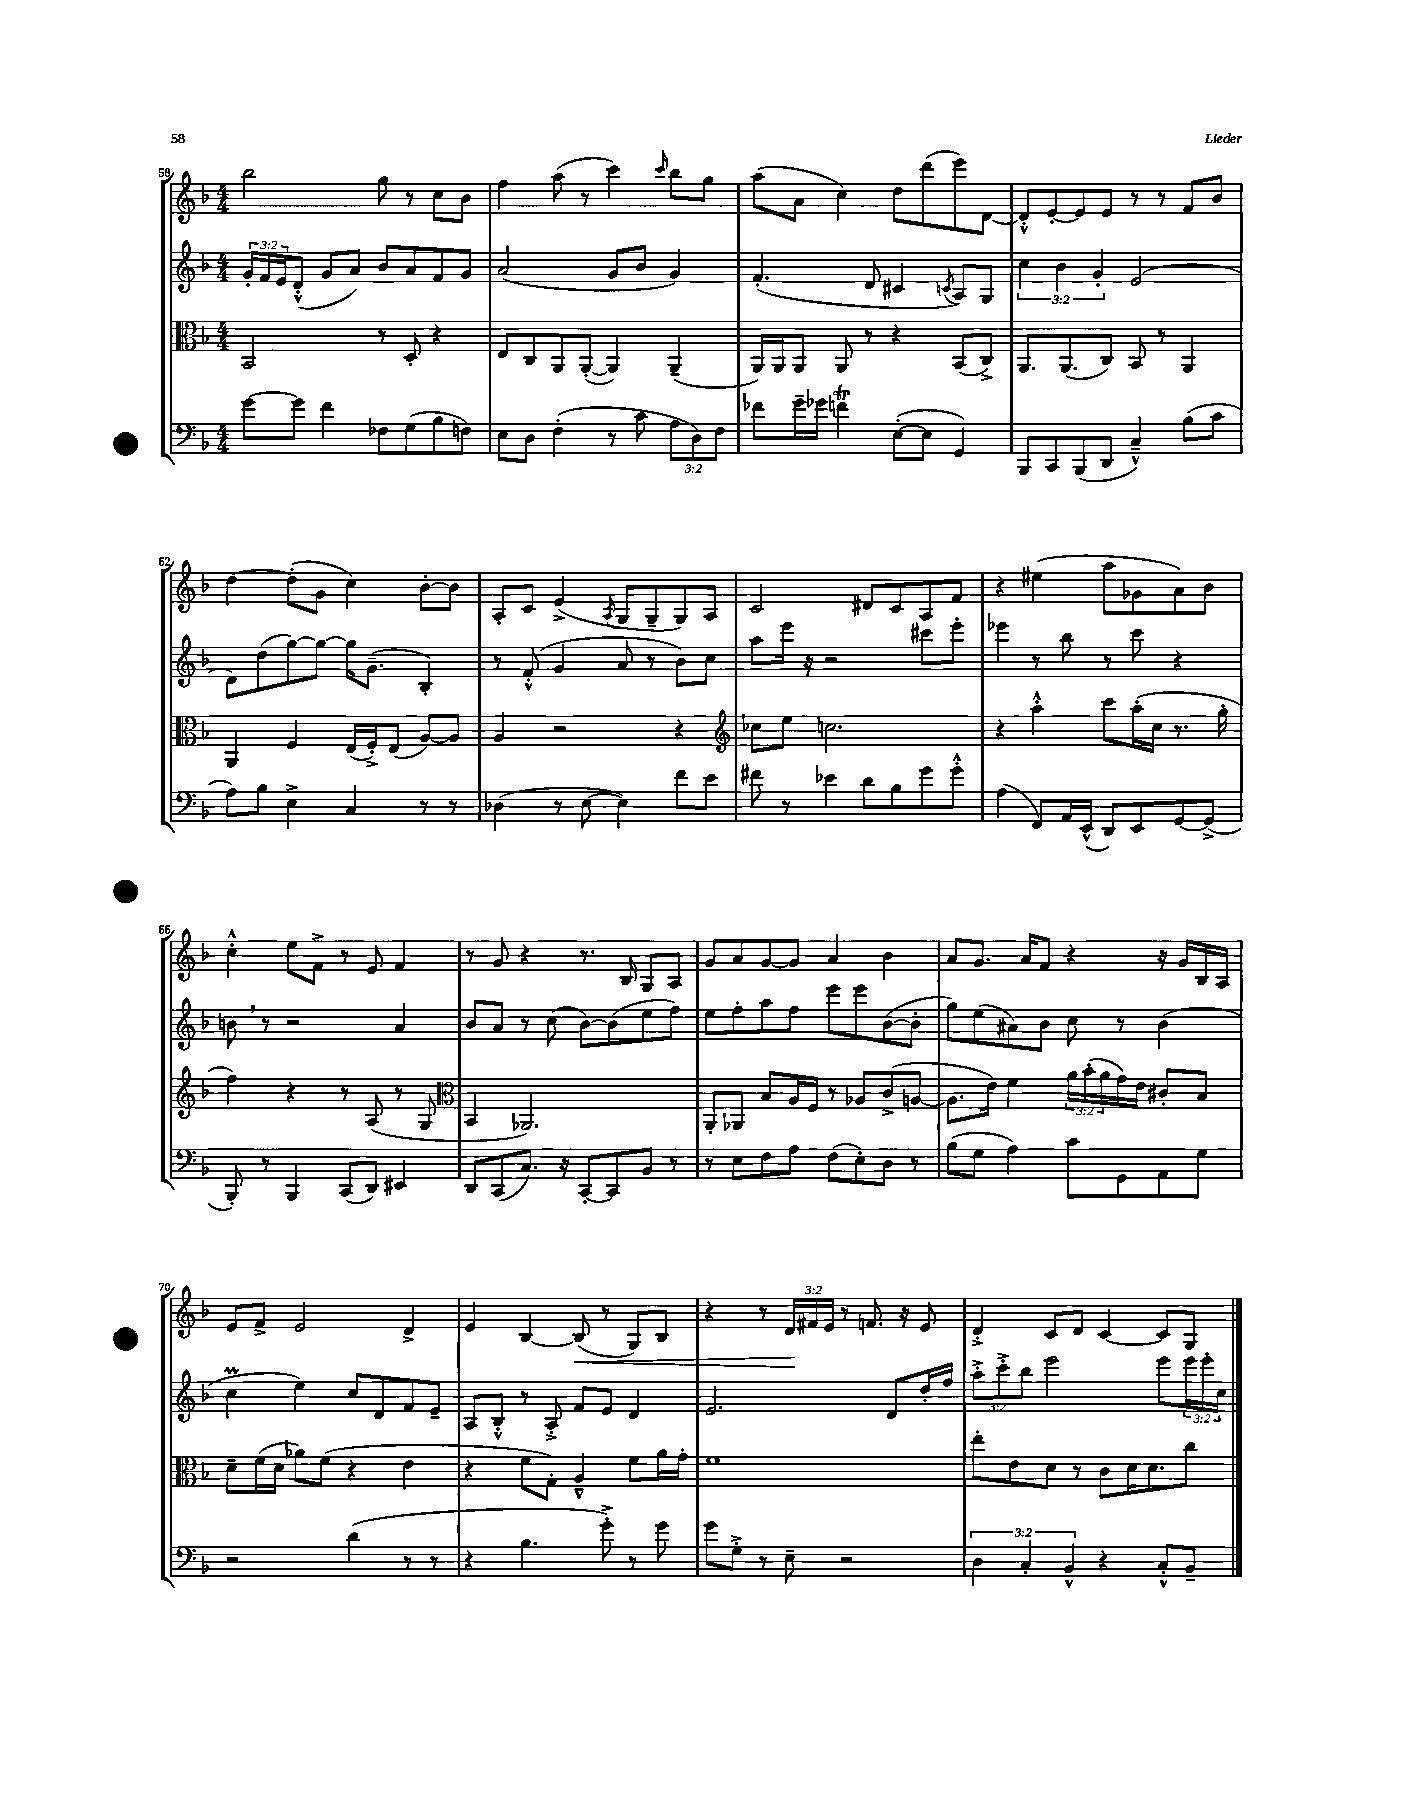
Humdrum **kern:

**kern	**kern	**kern	**kern	**dynam
*part4	*part3	*part2	*part1	*part1
*staff4	*staff3	*staff2	*staff1	*staff1
*clefF4	*clefC3	*clefG2	*clefG2	*
*k[b-]	*k[b-]	*k[b-]	*k[b-]	*
*M4/4	*M4/4	*M4/4	*M4/4	*
=58	=58	=58	=58	=58
[8g\L	2BB-/	24g'/LL	2bb-\	.
.	.	24f/	.	.
.	.	24e/J	.	.
8g\J]	.	(8d'^^/J	.	.
4f\	.	8g/L	.	.
.	.	8a/J)	.	.
8F-X\L	8r	8b-/L	8gg\	.
(8G\	8D'/	8a/	8r	.
8B-\	4r	8f/	8cc\L	.
8Fn\J)	.	8g/J	8b-\J	.
=59	=59	=59	=59	=59
8E\L	8E/L	(2a/	4ff\	.
8D\J	8C/	.	.	.
(4F'\	8AA/	.	(8aa\	.
.	([8AA'/J	.	8r	.
8r	4AA/])	8g/L	4ccc\)	.
8c\	.	8b-/J	.	.
.	.	.	16qqccc/	.
12A\L	(4AA~/	4g/)	8bb-\L	.
12D\)	.	.	.	.
.	.	.	8gg\J	.
12F\J	.	.	.	.
=60	=60	=60	=60	=60
8f-X\L	16AA/LL)	(4.f'/	(8aa\L	.
.	16AA/J	.	.	.
16g~\L	8AA/J	.	8a\J	.
16g-X\JJ	.	.	.	.
4fnT\	8AA/	.	4cc\)	.
.	8r	8d/	.	.
([8E'\L	4r	4c#X/	8dd\L	.
8E\J]	.	.	(8ddd\	.
.	.	8qcn/	.	.
4GG/)	(8BB-/L	8A/L)	8eee\)	.
.	8C^/J)	8G/J	[8d\J	.
=61	=61	=61	=61	=61
8BBB-/L	8.AA/L	6cc\	8d'^^/L]	.
8CC/	.	.	[8e'/	.
.	.	6b-\	.	.
.	(8.AA/	.	.	.
(8BBB-/	.	.	8e/]	.
.	.	6g'/	.	.
8DD/J	8C/J)	.	8e/J	.
4C~^^/)	8BB-/	(2e/	8r	.
.	8r	.	8r	.
(8B-\L	4AA/	.	8f/L	.
8c\J	.	.	8b-/J	.
!!LO:LB:g=z
=62	=62	=62	=62	=62
8A\L)	4AA/	8d\L)	[4dd\	.
8B-\J	.	(8dd\	.	.
4E^\	4F/	[8gg\)	(8dd'\L]	.
.	.	8gg\J_	8g\J	.
4C/	(16E/LL	16gg\KL]	4cc\)	.
.	16F'^/J)	(8.g~\J	.	.
.	(8E/J	.	.	.
8r	[8A/L)	4B-'/)	[8b-'\L	.
8r	8A/J]	.	8b-\J]	.
=63	=63	=63	=63	=63
(4D-X\	4A/	8r	8A'/L	.
.	.	(8f'^^/	8c/J	.
8r	2r	4g/	(4e^/	.
[8E\	.	.	.	.
.	.	.	8qA/	.
4E\])	.	8a/	8G/L	.
.	.	8r	8G~/	.
8f\L	4r	8b-\L)	8G/)	.
8e\J	.	8cc\J	8A/J	.
=64	=64	=64	=64	=64
*	*clefG2	*	*	*
8f#X\	8cc-X\L	8aa\L	2c/	.
8r	8ee\J	16eee\Jk	.	.
.	.	16r	.	.
4e-X\	2.ccn\	2r	.	.
8d\L	.	.	8d#X/L	.
8B-\	.	.	8c/	.
8g\	.	8ccc#X\L	8A/	.
8g'^^\J	.	8eee'\J	8f/J	.
=65	=65	=65	=65	=65
(4A\	4r	4eee-X\	4r	.
8FF/L)	4aa'^^\	8r	(4ee#X\	.
16AA/L	.	8bb-\	.	.
(16EE^^/JJ	.	.	.	.
8DD/L)	8ccc\L	8r	8aa\L	.
8EE/	(16aa'\L	8ccc\	8g-X\	.
.	16cc\JJ	.	.	.
[8GG/	8.r	4r	8a\)	.
(8GG^/J]	.	.	8b-\J	.
.	16gg'\	.	.	.
!!LO:LB:g=z
=66	=66	=66	=66	=66
8BBB-'/)	4ff\)	8bn,\	4cc'^^\	.
8r	.	8r	.	.
4BBB-/	4r	2r	8ee\L	.
.	.	.	8f^\J	.
(8CC/L	8r	.	8r	.
8DD/J)	(8A/	.	8e/	.
4EE#X/	8r	4a/	4f/	.
.	8G/	.	.	.
=67	=67	=67	=67	=67
*	*clefC3	*	*	*
8DD/L	4BB-/	8b-/L	8r	.
(8CC/	.	8a/J	8g/	.
8.C/J)	2.AA-X/)	8r	4r	.
.	.	(8cc\	.	.
16r	.	.	.	.
[8CC'/L	.	[8b-\L)	8.r	.
8CC/]	.	(8b-\]	.	.
.	.	.	16B-/	.
8BB-/J	.	8ee\	8G/L	.
8r	.	8ff\J)	8A/J	.
=68	=68	=68	=68	=68
8r	8AA'/L	8ee\L	8g/L	.
8E\L	8AA-X/J	8ff'\	8a/	.
8F\	8B-/L	8aa\	[8g/	.
8A\J	16A/L	8ff\J	8g/J]	.
.	16F/JJ	.	.	.
(8F\L	8r	8eee\L	4a/	.
8E'\)	8A-X/L	8eee\	.	.
8D\J	(8c^/	([8b-\	4b-\	.
8r	[8An/J	8b-'\J]	.	.
=69	=69	=69	=69	=69
(8B-\L	8.A\L]	8gg\L)	8a/L	.
8G\J	.	(8ee\	8.g/J	.
.	16e\Jk)	.	.	.
4A\)	4f\	8a#X\)	.	.
.	.	.	16a/KL	.
.	.	8b-\J	8f/J	.
8c\L	24a\LL	8cc\	4r	.
.	(24b-'\	.	.	.
.	24a\	.	.	.
8GG\	16g\)	8r	.	.
.	16e\JJ	.	.	.
8AA\	8c#X'/L	(4b-\	16r	.
.	.	.	16g/LL	.
8G\J	8B-/J	.	16B-/	.
.	.	.	16A/JJ	.
!!LO:LB:g=z
=70	=70	=70	=70	=70
2r	8d~\L	4ccM\	8e/L	.
.	(16f\L	.	8f^/J	.
.	16d\JJ	.	.	.
.	8a-X\L)	4ee\)	2e/	.
.	(8f\J	.	.	.
(4d\	4r	8cc/L	.	.
.	.	8d/	.	.
8r	4e\	8f/	4d^/	.
8r	.	8e~/J	.	.
=71	=71	=71	=71	=71
4r	4r	8A/L	4e/	.
.	.	8B-'^^/J	.	.
4.B-\	8f\L	8r	[4B-/	.
.	8G'\J)	8A'^/	.	.
!	!	!	!	!LO:HP:b
.	4A~^^/	8f/L	(8B-/]	<
8g'^\)	.	8e/J	8r	.
8r	8f\L	4d/	8G/L)	.
8g\	16a\L	.	8B-/J	.
.	16g'\JJ	.	.	.
=72	=72	=72	=72	=72
8g\L	1f	2.e/	4r	.
8G'^\J	.	.	.	.
8r	.	.	8r	.
8E~\	.	.	24d/LL	.
.	.	.	24f#X/	[
.	.	.	24e/JJ	.
2r	.	.	8r	.
.	.	.	8.fn/	.
.	.	8d/L	.	.
.	.	.	16r	.
.	.	16dd'/L	8e/	.
.	.	16ff/JJ	.	.
=73	=73	=73	=73	=73
6D\	8ee'\L	12aa'^\L	4d'^/	.
.	.	12ccc'^\	.	.
.	8e\	.	.	.
6C'/	.	12bb-\J	.	.
.	8d\J	2eee\	8c/L	.
6BB-^^/	.	.	.	.
.	8r	.	8d/J	.
4r	8c\L	.	[4c/	.
.	16d\K	.	.	.
.	8.d\	.	.	.
8C'^^/L	.	8eee\L	8c/L]	.
8BB-~/J	8cc\J	24eee\L	8G/J	.
.	.	24eee'\	.	.
.	.	24cc\JJ	.	.
==	==	==	==	==
*-	*-	*-	*-	*-
